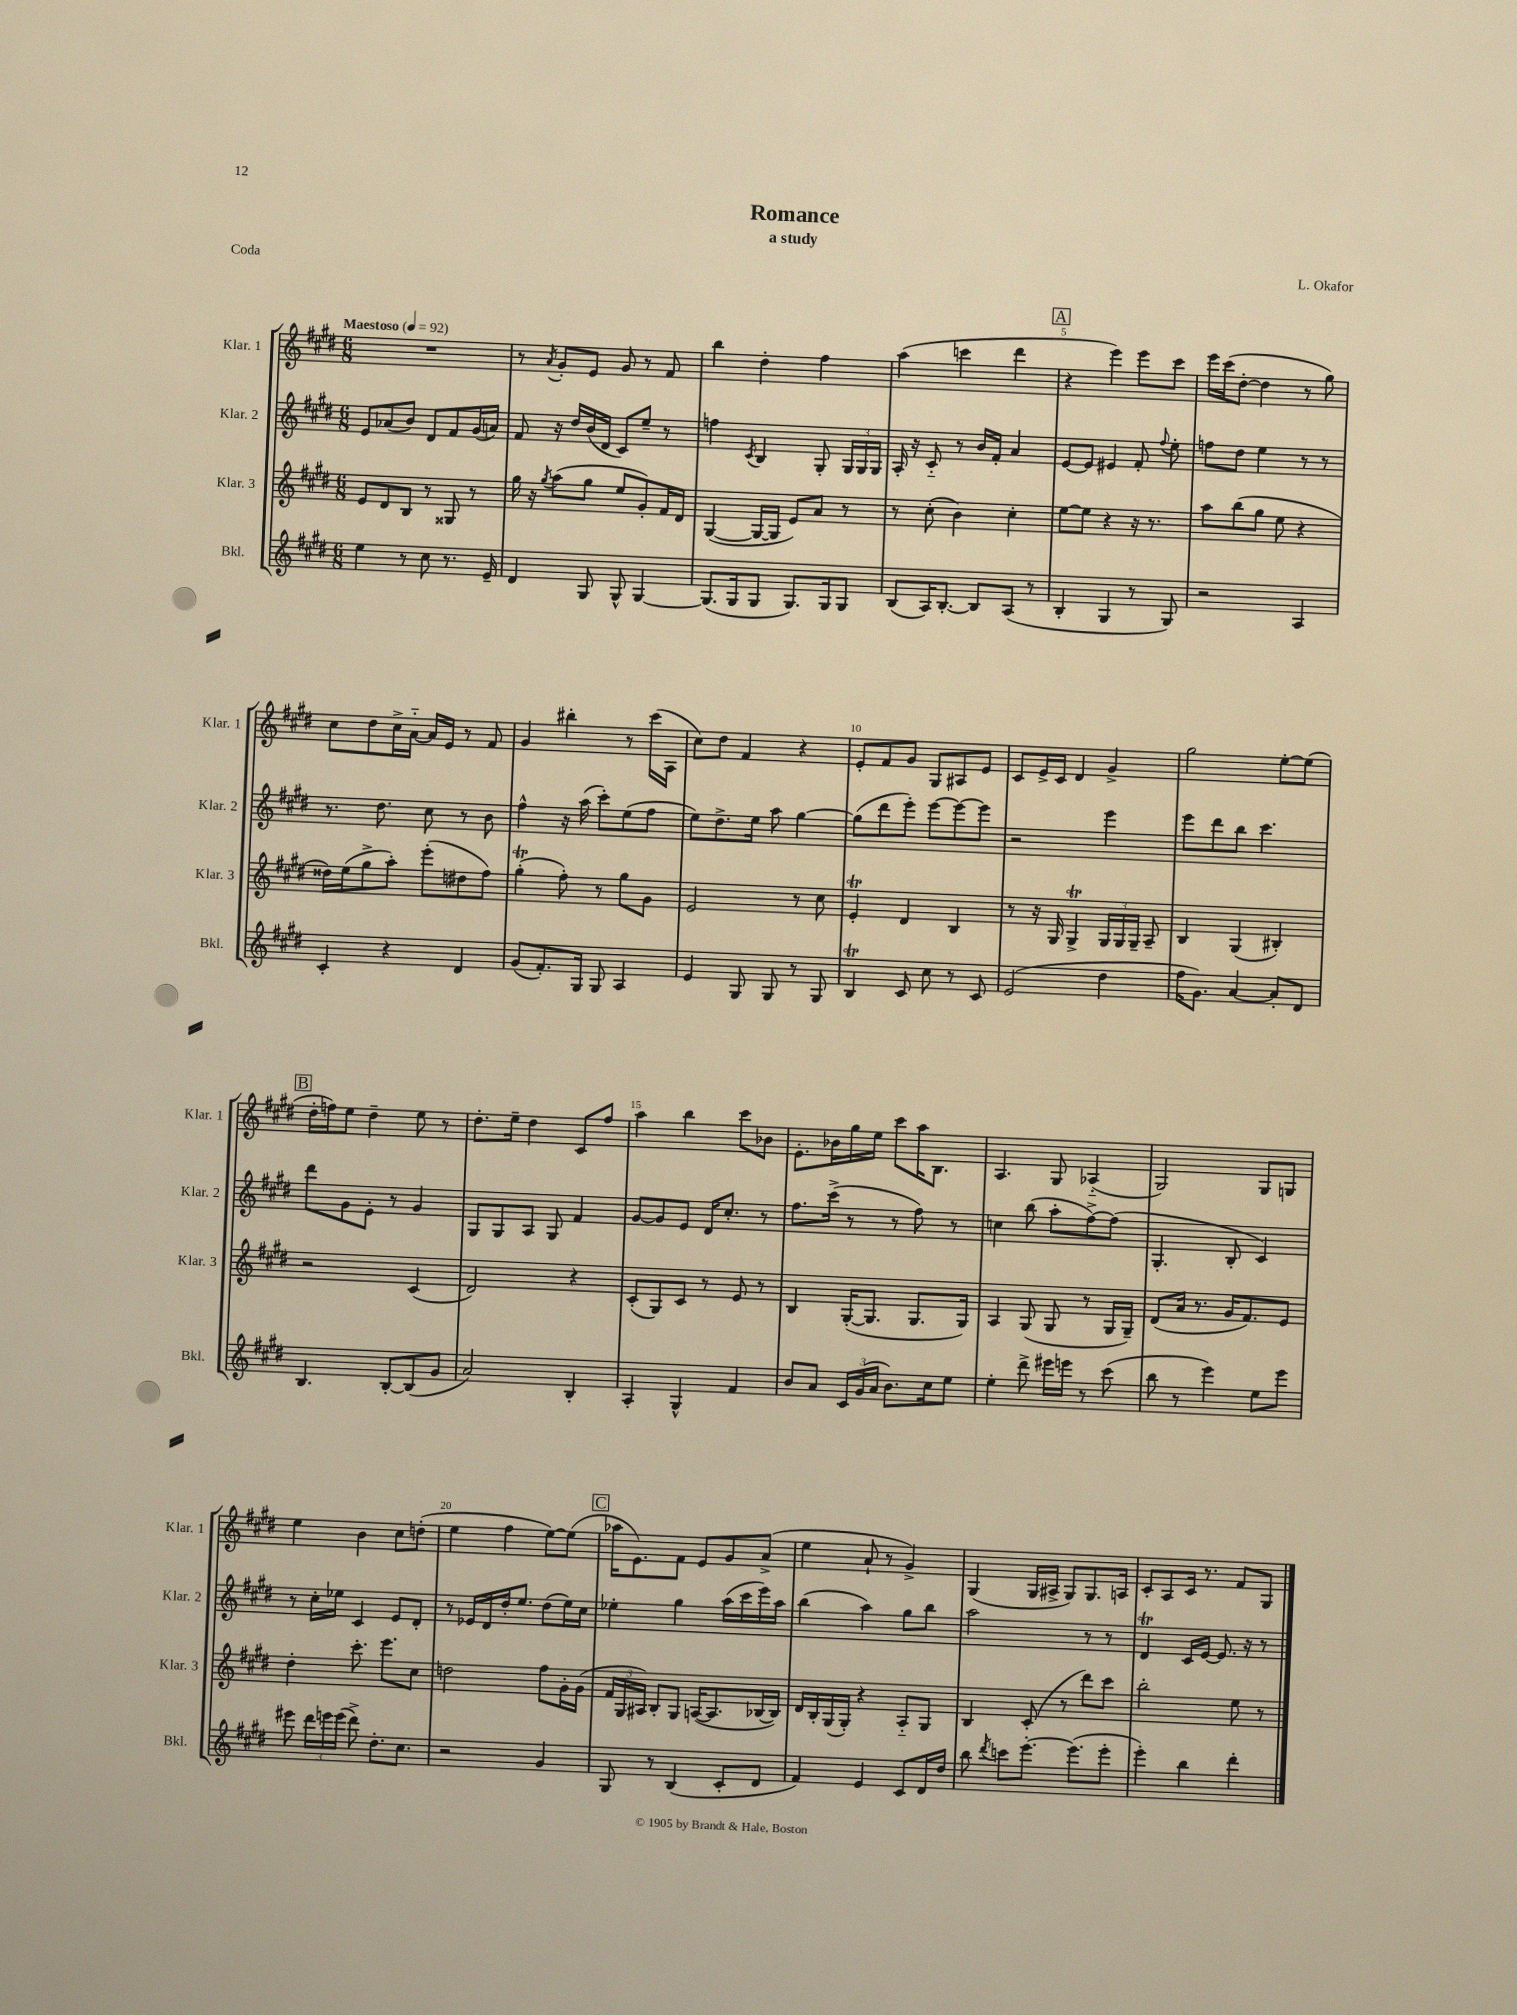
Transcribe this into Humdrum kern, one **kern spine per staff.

**kern	**kern	**kern	**kern
*part4	*part3	*part2	*part1
*staff4	*staff3	*staff2	*staff1
*I"Bkl.	*I"Klar. 3	*I"Klar. 2	*I"Klar. 1
*I'Bkl.	*I'Klar. 3	*I'Klar. 2	*I'Klar. 1
*clefG2	*clefG2	*clefG2	*clefG2
*k[f#c#g#d#]	*k[f#c#g#d#]	*k[f#c#g#d#]	*k[f#c#g#d#]
*M6/8	*M6/8	*M6/8	*M6/8
*MM92	*MM92	*MM92	*MM92
=1	=1	=1	=1
!	!	!	!LO:TX:a:B:t=Maestoso
4ee\	8e/L	8e/L	2.r
.	8d#/	(8a-X/	.
8r	8B/J	8b/J)	.
8cc#\	8r	8d#/L	.
8.r	8G##X/	8f#/	.
.	8r	(16g#/L	.
16e~/	.	16an/JJ)	.
=2	=2	=2	=2
4d#/	16gg#\	8f#/	8r
.	16r	.	.
.	8qgg#/	.	8qa/
.	(8aa\L	16r	8g#'/L
.	.	16dd#/LL	.
8G#/	8gg#\J	(16b/	8e/J
.	.	16d#/JJ	.
8G#^^/	8ee/L	8c#/L)	8g#/
[4G#/	8g#'/)	8ee~/J	8r
.	16f#/L	8r	8f#/
.	16d#/JJ	.	.
=3	=3	=3	=3
(8.G#/L]	([4G#/	4ffn\	4bb\
16G#/k	.	.	.
.	.	8qc#/	.
8G#/J	16G#/LL_	4B/	4dd#'\
.	16G#/JJ]	.	.
8.G#/L)	8e/L)	.	.
.	8a/J	8G#'/	4ff#\
16G#/k	.	.	.
8G#/J	8r	24G#/LL	.
.	.	24G#/	.
.	.	24G#/JJ	.
=4	=4	=4	=4
(8B/L	8r	16A'/	(4aa\
.	.	16r	.
16A/K)	(8cc#'\	8c#/	.
[8.B'/J	.	.	.
.	4b\)	8r	4cccn\
8B/L]	.	16b/LL	.
.	.	16f#'/JJ	.
(8A/J	4cc#'\	4a/	4ddd#\
8r	.	.	.
!!LO:REH:place=s1:t=A
=5	=5	=5	=5
4B'/	[8ee\L	[8e/L	4r
.	8ee\J]	8e/J]	.
4G#/	4r	4e#X/	4eee\)
8r	16r	8f#'/	8eee\L
.	8.r	.	.
.	.	8qqff#/	.
8G#/)	.	8ee'\	8ccc#\J
=6	=6	=6	=6
2r	8aa\L	8ffn\L	16eee\LL
.	.	.	(16ccc#\J
.	(8bb\	8dd#\J	[8dd#'\J
.	8gg#\J	4ee\	4dd#\]
.	8ee\	.	.
4A/	4r	8r	8r
.	.	8r	8gg#\)
!!LO:LB:g=z
=7	=7	=7	=7
4c#'/	16dd##X\LL)	8.r	8cc#\L
.	(16ee\J	.	.
.	8gg#^\	.	8dd#\
.	.	8.dd#\	.
4r	8aa'\J)	.	16cc#^\L
.	.	.	[16a\JJ
.	(8eee'\L	8cc#\	16a/LL]
.	.	.	16e/JJ
4d#/	8dd#X\	8r	8r
.	8ff#\J)	8b\	8f#/
=8	=8	=8	=8
(8g#/L	(4gg#t'\	4ff#^^\	4g#/
8.f#'/)	.	.	.
.	8ff#'\)	16r	4bb#X'\
16G#/Jk	.	(16aa\	.
8G#/	8r	8ccc#'\L)	.
4A/	8gg#\L	(8ee\	8r
.	8g#\J	8ff#\J	(16ccc#\LL
.	.	.	16A\JJ
=9	=9	=9	=9
4e/	2e/	8ee\L)	8cc#\L)
.	.	8.dd#^\	8dd#\J
8G#/	.	.	4f#/
.	.	16ee\Jk	.
8G#/	.	8aa\	.
8r	8r	[4gg#\	4r
8G#/	8cc#\	.	.
=10	=10	=10	=10
4BT/	4eT'/	(8gg#\L]	8e'/L
.	.	8ddd#\	8f#/
8c#/	4d#/	8eee'\J)	8g#/J
8cc#\	.	[8eee\L	8G#/L
8r	4B/	8eee\_	8A#X/
8c#/	.	8eee\J]	8e/J
=11	=11	=11	=11
(2e/	8r	2r	8c#/L
.	16r	.	16e^/L
.	16G#/	.	16c#/JJ
.	4G#t^/	.	4d#/
4dd#\	24G#/LL	4eee\	4g#^/
.	24G#/	.	.
.	24G#~/JJ	.	.
.	8A~/	.	.
=12	=12	=12	=12
16ff#\KL	4B/	8eee\L	2gg#\
8.g#\J)	.	.	.
.	.	8ddd#\	.
[4a/	(4G#/	8bb\J	.
.	.	4.ccc#\	.
8a'/L]	4B#X'/)	.	[8ee'\L
8d#/J	.	.	(8ee\J]
!!LO:LB:g=z
!!LO:REH:place=s1:t=B
=13	=13	=13	=13
4.B/	2r	8ddd#\L	16dd#'\LL
.	.	.	16ffn\J)
.	.	8g#\	8ee\J
.	.	8e'\J	4dd#~\
[8B'/L	.	8r	.
(8B/]	(4c#/	4g#/	8ee\
8g#/J	.	.	8r
=14	=14	=14	=14
2a/)	2d#/)	8G#/L	8.dd#'\L
.	.	8G#/	.
.	.	.	16ee~\Jk
.	.	8A/J	4dd#\
.	.	8G#/	.
4B'/	4r	4f#/	8c#/L
.	.	.	8ff#/J
=15	=15	=15	=15
4A'/	(8c#'/L	[8g#/L	4aa\
.	8G#/)	8g#/]	.
4G#^^/	8c#/J	8e/J	4bb\
.	8r	16d#/KL	.
.	.	8.cc#'/J	.
4f#/	8e/	.	8ccc#\L
.	8r	8r	8b-X\J
=16	=16	=16	=16
8b/L	4B/	8.ff#\L	8.e'\L
8a/J	.	.	.
.	.	(16ccc#^\Jk	16b-X\L
24c#/LL	([16G#'/KL	8r	16gg#\
(24g#/	.	.	.
.	8.G#/J]	.	16ee\JJ
24a/JJ	.	.	.
8.b\L)	.	8r	8ccc#\L
.	8.G#/L	8ff#\)	16aa\K
16cc#\k	.	.	8.B\J
8ee\J	.	8r	.
.	16G#/Jk)	.	.
=17	=17	=17	=17
4ee'\	4A/	4ccn\	4.A/
8ddd#^\	(8G#/	(8bb\	.
16eee#X\LL	8G#/	8aa'\L	8G#/
16eeen\JJ	.	.	.
8r	8r	[8ff#^\)	(4A-X/
(8ccc#\	16G#/LL	(8ff#\J]	.
.	16G#~/JJ)	.	.
=18	=18	=18	=18
8bb\	(8d#/L	4.G#'/	2G#/)
8r	16a/Jk	.	.
.	8.r	.	.
4eee\)	.	.	.
.	16g#/KL	8B'/	.
.	8.f#/)	.	.
8ee\L	.	4c#/)	8G#/L
8eee\J	8e/J	.	8Gn/J
!!LO:LB:g=z
=19	=19	=19	=19
8eee#X\	4dd#'\	8r	4ee\
24ddd#\LL	.	16cc#'\LL	.
24eeen\	.	.	.
.	.	16ee-X\JJ	.
(24eee\JJ	.	.	.
8ddd#^\)	8.ccc#'\	4c#/	4b\
8.dd#'\L	.	.	.
.	8.eee\L	.	.
.	.	8e/L	8cc#\L
8.cc#\J	.	.	.
.	8cc#\J	8d#'/J	(8ddn'\J
=20	=20	=20	=20
2r	2ddn\	8r	4ee\
.	.	16e-X/LL	.
.	.	16d#/	.
.	.	16dd#'/J	4ff#\
.	.	8.ee/J	.
4g#/	8ff#\L	(8dd#\L	[8ee\L)
.	16g#'\L	16ee\L)	(8ee\J]
.	(16g#\JJ	16cc#\JJ	.
!!LO:REH:place=s1:t=C
=21	=21	=21	=21
8G#/	24f#/LL	4ee-X'\	16aa-X\KL
.	24G#/	.	.
.	.	.	8.e\)
.	24A#X/JJ)	.	.
8r	8B'/L	.	.
(4B/	8G#/J	4gg#\	8f#\J
.	([16An/KL	.	8e/L
.	8.A/]	.	.
8c#'/L	.	(16aa\LL	8g#/
.	.	16ccc#\	.
8d#/J	[16B-X/L	16eee\)	(8a^/J
.	16B-/JJ])	16aa\JJ	.
=22	=22	=22	=22
4f#/)	16d#/LL	(4bb\	4ee\
.	16B'/	.	.
.	(16G#/	.	.
.	16G#'/JJ)	.	.
4e/	4r	4aa\)	8a`/
.	.	.	8r
8c#/L	8A/L	8gg#\L	4g#^/)
16d#/L	8G#/J	8bb\J	.
16dd#/JJ	.	.	.
=23	=23	=23	=23
8bb\	4B/	2aa\	(4G#/
8qddd#/	.	.	.
8cccn\L	.	.	.
[8.eee'\J	(8c#'/	.	16G#/LL
.	.	.	16A#X^/JJ
.	8r	.	8G#/L)
(8.eee\L]	.	.	.
.	8ddd#\L)	8r	8.G#/
8eee'\J	8ccc#\J	8r	.
.	.	.	16An/Jk
=24	=24	=24	=24
4eee'\)	2bb'\	4d#t/	8c#'/L
.	.	.	8A/
4bb\	.	16c#/LL	16c#/Jk
.	.	[16e/JJ	8.r
.	.	8.e/]	.
4ddd#'\	8ee\	.	8f#/L
.	.	16r	.
.	8r	8r	8G#/J
==	==	==	==
*-	*-	*-	*-
